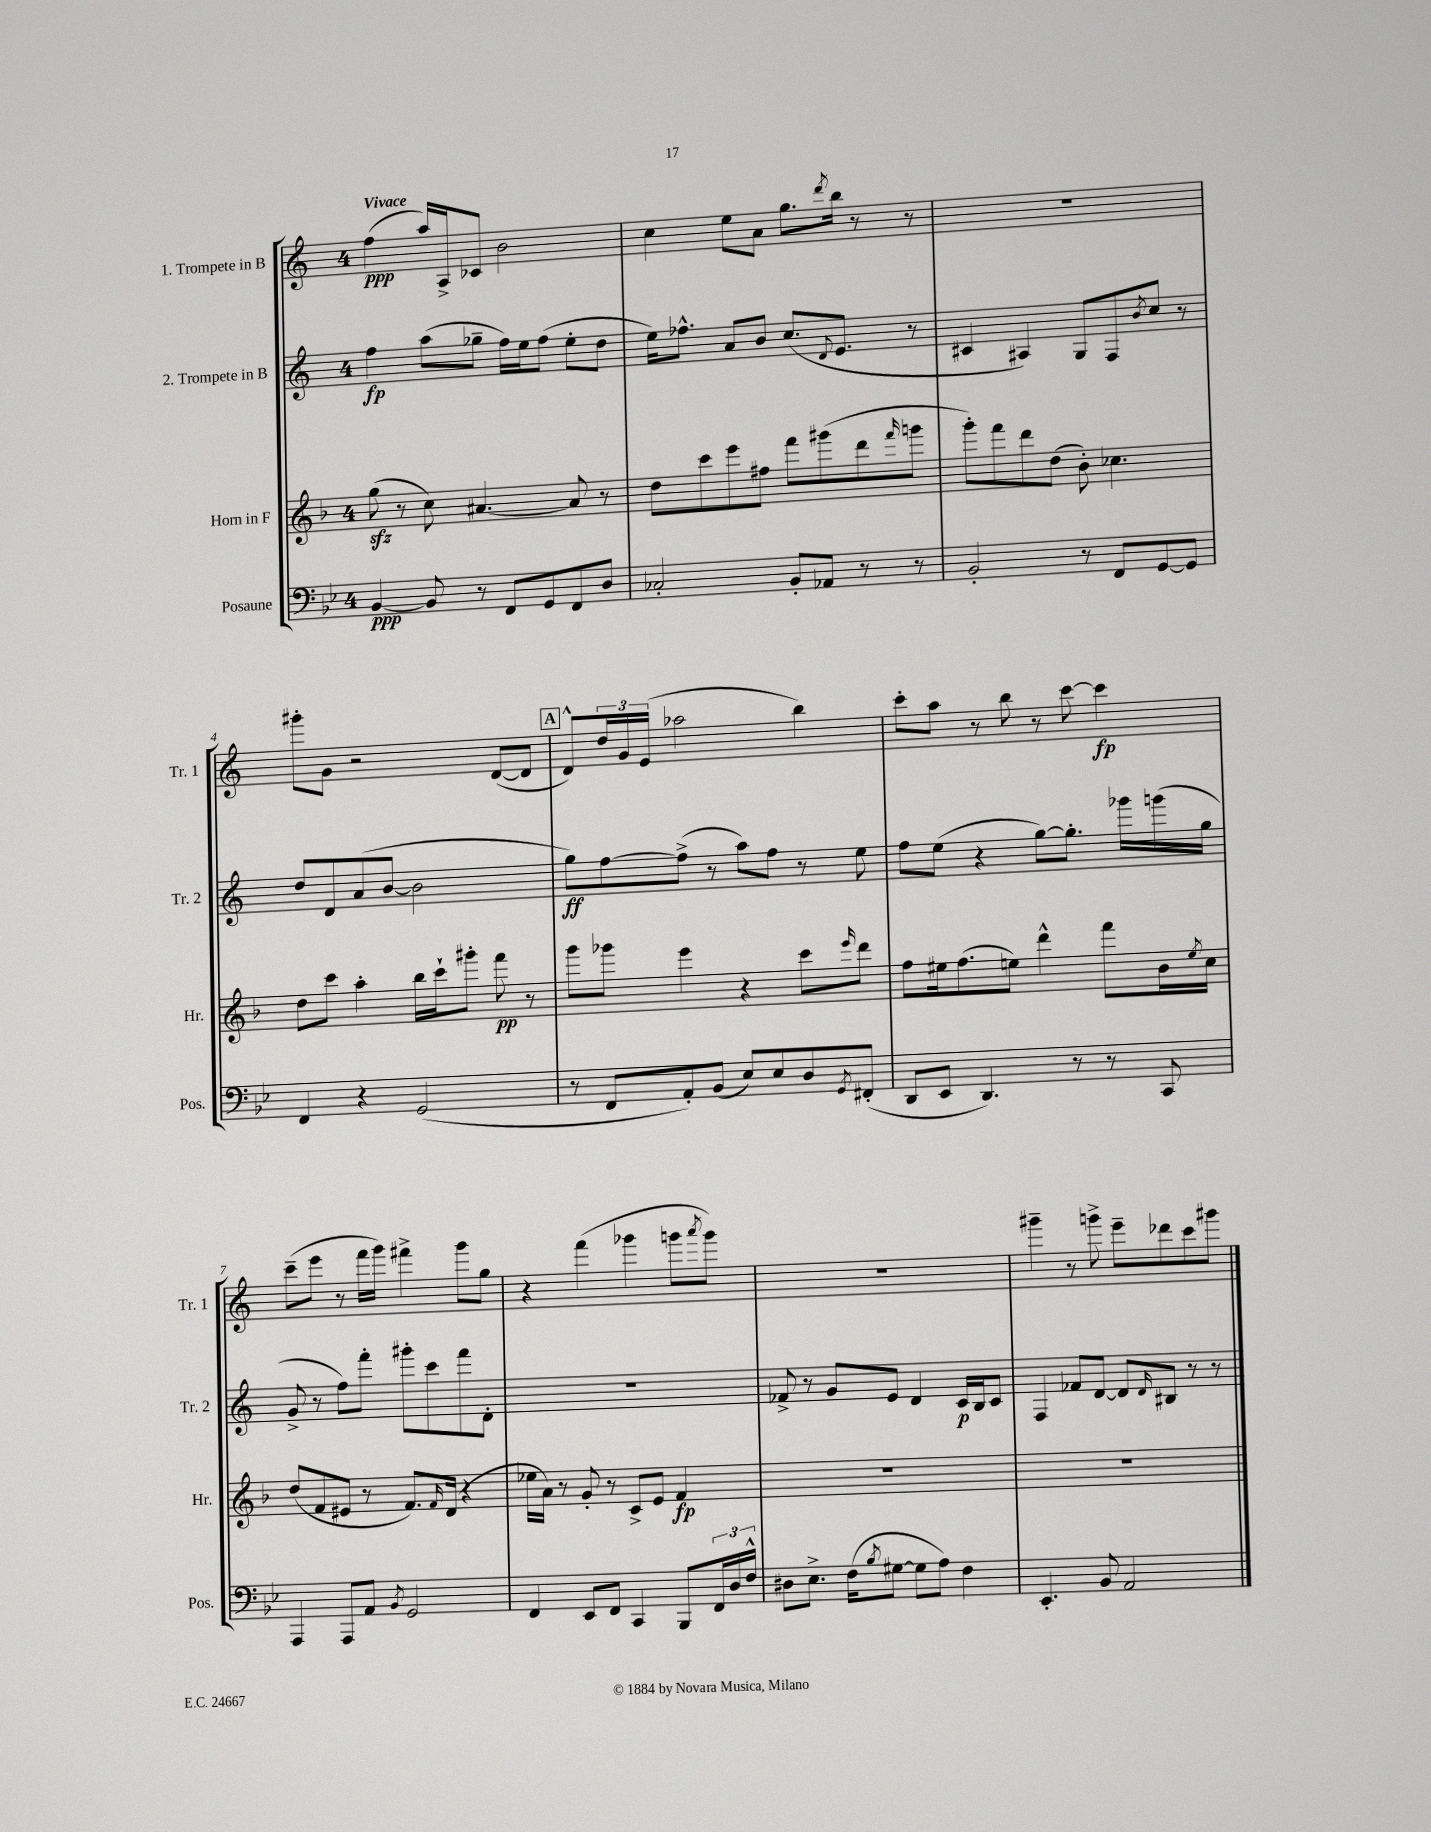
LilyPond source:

<<
\new StaffGroup <<
\new Staff = "s0" \with { instrumentName = "1. Trompete in B" shortInstrumentName = "Tr. 1" } {
    \clef treble \key c \major \once \override Staff.TimeSignature.style = #'single-digit \time 4/4 \tempo "Vivace"
    f''4\ppp( a''16) a16-> ces'8 b'2 |
    c''4 e''8 a'8 g''8. \acciaccatura { d'''8 } b''16 r8 r8 |
    R1 |
    gis'''8-. g'8 r2 d'8~( d'8 |
    \mark \markup { \box "A" } d'8-^) \tuplet 3/2 { d''16 g'16 e'16( } aes''2 b''4) |
    c'''8-. a''8 r8 b''8 r8 c'''8~ c'''4\fp |
    c'''8--( e'''8 r8 f'''16 g'''16) fis'''4-> g'''8 g''8 |
    r4 f'''4( ges'''4 g'''8 \acciaccatura { a'''8 } g'''8) |
    R1 |
    gis'''4-- r8 g'''8-> e'''8-- des'''8 c'''8 gis'''8 \bar "|." |
}
\new Staff = "s1" \with { instrumentName = "2. Trompete in B" shortInstrumentName = "Tr. 2" } {
    \clef treble \key c \major \once \override Staff.TimeSignature.style = #'single-digit \time 4/4
    f''4\fp a''8( ges''8-- f''16) e''16 f''8( e''8-. d''8 |
    e''16) fes''8.-^ a'8 b'8 c''8.( \appoggiatura { d'8 } e'8. r8 |
    cis'4 ais4) g8 f8 \acciaccatura { b'8 } c''8 r8 |
    d''8 d'8 a'8( b'8~ b'2 |
    \mark \markup { \box "A" } g''8\ff) f''8~ f''8->( r8 a''8) f''8 r8 e''8 |
    f''8 e''8( r4 g''8~) g''8.-. ges'''16 g'''16( g''16 |
    g'8-> r8 f''8) f'''8-. gis'''8-. c'''8 f'''8 d'8-. |
    R1 |
    fes'8-> r8 g'8 e'8 d'4 c'16\p b16 c'8 |
    f4 fes'8 d'8~ d'8 \grace { d'16 } bis8 r8 r8 \bar "|." |
}
\new Staff = "s2" \with { instrumentName = "Horn in F" shortInstrumentName = "Hr." } {
    \clef treble \key f \major \once \override Staff.TimeSignature.style = #'single-digit \time 4/4
    g''8\sfz( r8 c''8) ais'4.~ ais'8 r8 |
    d''8 c'''8 e'''8 fis''8 f'''8 gis'''8( d'''8 \grace { f'''16 } g'''8 |
    g'''8-.) f'''8 d'''8 d''8( bes'8-.) ces''4. |
    d''8 c'''8 a''4-. bes''16 c'''16-! gis'''8-. f'''8\pp r8 |
    \mark \markup { \box "A" } g'''8 ges'''8 e'''4 r4 c'''8 \grace { e'''16 } d'''8 |
    f''8 eis''16 f''8.( e''8) d'''4-^ f'''8 bes'16 \acciaccatura { e''8 } c''16 |
    d''8( f'8 eis'8 r8 f'8.) \grace { f'16 } d'16( r4 |
    ees''16 a'16) r8 g'8-. r8 c'8-> e'8 f'4\fp |
    R1 |
    R1 \bar "|." |
}
\new Staff = "s3" \with { instrumentName = "Posaune" shortInstrumentName = "Pos." } {
    \clef bass \key bes \major \once \override Staff.TimeSignature.style = #'single-digit \time 4/4
    bes,4~\ppp bes,8 r8 f,8 g,8 f,8 d8 |
    ces2-. bes,8-. aes,8 r8 r8 |
    bes,2-. r8 f,8 g,8~ g,8 |
    f,4 r4 g,2( |
    \mark \markup { \box "A" } r8 f,8 a,8-.) bes,8( ees8) ees8 d8 \acciaccatura { g,8 } fis,8-.( |
    d,8 ees,8 d,4.) r8 r8 c,8 |
    a,,4 a,,8 a,8 \acciaccatura { bes,8 } g,2 |
    f,4 ees,8 f,8 c,4 bes,,8 \tuplet 3/2 { f,16 d16 f16-^ } |
    dis8 ees8.-> f16( \acciaccatura { bes8 } gis8~ gis8 a8) f4 |
    ees,4.-. bes,8 a,2 \bar "|." |
}
>>
>>
